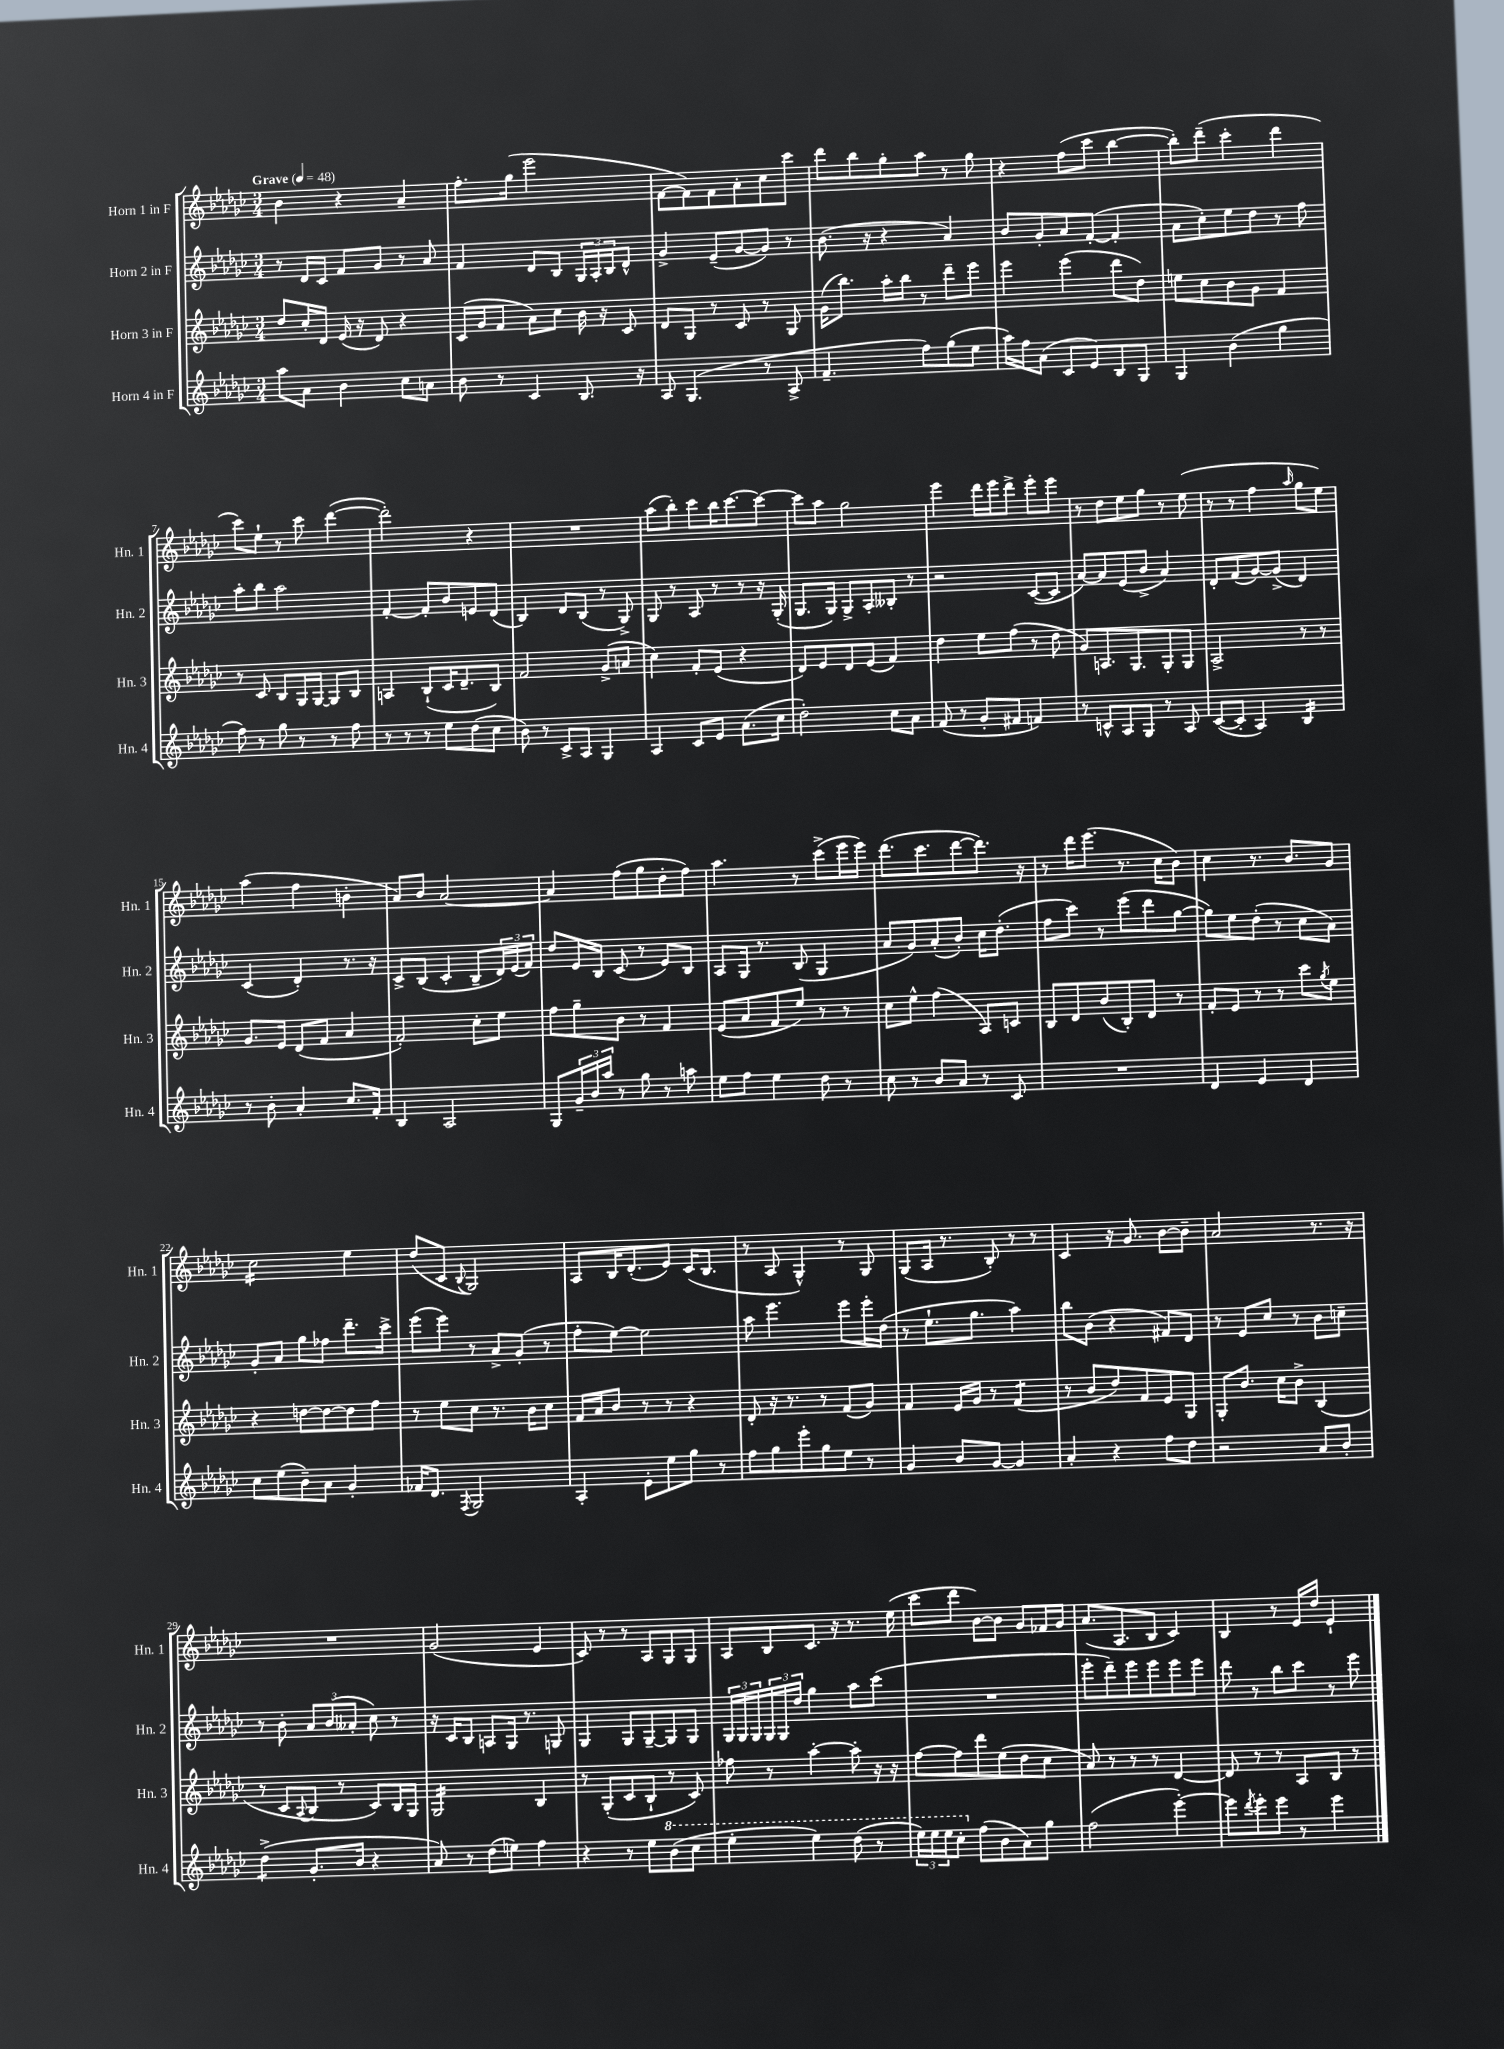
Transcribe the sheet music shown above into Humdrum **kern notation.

**kern	**kern	**kern	**kern
*staff4	*staff3	*staff2	*staff1
*clefG2	*clefG2	*clefG2	*clefG2
*k[b-e-a-d-g-c-]	*k[b-e-a-d-g-c-]	*k[b-e-a-d-g-c-]	*k[b-e-a-d-g-c-]
*M3/4	*M3/4	*M3/4	*M3/4
*MM48	*MM48	*MM48	*MM48
8aa-\L	8dd-/L	8r	4b-\
8a-\J	16cc-'/L	16d-/LL	.
.	16d-/JJ	16c-/JJ	.
4b-\	(16e-/	8f/L	4r
.	16r	.	.
.	8d-/)	8g-/J	.
8cc-\L	4r	8r	4a-~/
8a\J	.	8a-/	.
=	=	=	=
8b-\	(16c-/LL	4f/	8.ff'\L
.	16g-/J	.	.
8r	8f/J	.	.
.	.	.	(16gg-\Jk
4c-/	8a-\L)	8d-/L	2eee-\
.	8cc-\J	8B-/J	.
8.B-/	16b-\	24G-/LL	.
.	.	24A-'/	.
.	16r	.	.
.	.	24B-/J	.
.	8c-/	8d-^^/J	.
16r	.	.	.
=	=	=	=
8A-/	8d-/L	4g-^/	[8f\L
(4.G-/	8G-/J	.	8f\])
.	8r	(8e-~/L	8f\
.	8c-/	[8g-/	8a-'\
8r	8r	8g-/]J)	8cc-\
8A-^/	8G-/	8r	8ccc-\J
=	=	=	=
4.f~/	(16g-\LK	(8.b-\	8ddd-\L
.	8.bb-\J)	.	.
.	.	.	8bb-\
.	.	16r	.
.	16aa-'\LL	4r	8gg-'\
.	16bb-\JJ	.	.
8ff\L)	8r	.	8aa-\J
(8gg-\	8ddd-~\L	4a-/)	8r
8ee-\J	8eee-\J	.	8gg-\
=	=	=	=
16aa-\LL)	4eee-\	8b-/L	4r
16ff\J	.	.	.
(8a-\J	.	8g-'/	.
8c-/L	(4eee-\	8a-/	(8ff\L
8e-/)	.	([8f'/J	8ccc-\J
8B-/	8ddd-\L	4f'/]	[4bb-\
8G-/J	8dd-\J)	.	.
=	=	=	=
4G-/	8ee\L	8a-\L	8bb-'\]L)
.	8cc-\	8cc-'\)	(8ddd-~\J
(4b-\	8b-\	8ee-\	4ccc-'\
.	8g-\J	8dd-\J	.
4gg-\	4f/	8r	4ddd-\
.	.	8ff\	.
=	=	=	=
8ff\)	8r	8aa-'\L	8ccc-\L)
8r	8c-/	8bb-\J	8ee-`\J
8gg-\	8B-/L	2aa-\	8r
8r	16G-/L	.	8ccc-\
.	[16G-/JJ	.	.
8r	8G-/]L	.	([4ddd-\
8ff\	8B-/J	.	.
=	=	=	=
8r	4A/	[4f'/	2ddd-'\])
8r	.	.	.
8r	(8B-`/L	8f'/]L	.
8ee-\L	16c-/K	8b-/	.
.	8.d-~/	.	.
(8dd-\	.	8e/	4r
8cc-\J	8B-/J)	(8d-/J	.
=	=	=	=
8b-\)	2f/	4B-/)	2.r
8r	.	.	.
8c-^/L	.	8d-/L	.
8A-/J	.	(8B-/J	.
4G-/	(8g-^/L	8r	.
.	8a/J	8G-^/)	.
=	=	=	=
4A-/	4cc-\)	8G-/	(8aa-\L
.	.	8r	8bb-'\J)
8c-/L	8f'/L	8A-/	8ccc-\L
8e-/J	(8e-/J	8r	16bb-\K
.	.	.	[8.ccc-\
(8.a-\L	4r	8r	.
.	.	16r	8ccc-\_J
16cc-\Jk	.	(16G-'/	.
=	=	=	=
2dd-'\)	8d-/L)	8.G-/L	8ccc-\]L
.	8e-/	.	8aa-\J
.	.	16G-/Jk)	.
.	8d-/	8G-^/L	2gg-\
.	(8e-/J	8A-'/	.
8cc-\L	4f/)	8B--'/J	.
8a-\J	.	8r	.
=	=	=	=
(8f/	4dd-\	2r	4eee-\
8r	.	.	.
8g-'/L	8ee-\L	.	16ddd-\LL
.	.	.	16eee-\J
8f#/J	(8ff\J	.	8ddd-^\J
4f/)	8r	([8c-/L	8eee-'\L
.	8dd-\	8c-/]J	8eee-\J
=	=	=	=
8r	8g-/L)	[8a-/L)	8r
8c^^/L	8.A/	8a-/]	8dd-\L
8A-/	.	(8e-/	8ee-\
.	8.G-/	.	.
8G-/J	.	8b-^/J	8gg-\J
8r	8G-'/	4a-/)	8r
8A-/	8G-/J	.	(8ee-\
=	=	=	=
([8c-/L	2A-^/	8d-'/L	8r
8c-'/]J	.	(8f/	8r
4A-/)	.	[8g-/)	4ff\
.	.	(8g-^/]J	.
.	.	.	16qqaa-/
4B-/	8r	4d-/)	8gg-\L
.	8r	.	8ee-\J)
=	=	=	=
8r	8.g-/L	(4c-/	(4aa-\
8b-'\	.	.	.
.	16e-/Jk	.	.
4a-'/	(8d-/L	4d-'/)	4ff\
.	8f/J	.	.
8.cc-/L	4a-/	8.r	4b'\
16f'/Jk	.	16r	.
=	=	=	=
4B-/	2f'/)	8c-^/L	8a-/L)
.	.	(8B-/J	8b-/J
2A-/	.	4c-'/	[2a-/
.	8cc-'\L	8B-~/L	.
.	8ee-\J	24d-/L)	.
.	.	(24e-/	.
.	.	24f/JJ)	.
=	=	=	=
8G-/L	8ff\L	8dd-/L	4a-/]
24g-~/L	8gg-~\	16e-/L	.
24b-/	.	.	.
.	.	16B-/JJ	.
24aa-/JJ	.	.	.
8r	8b-\J	(8c-/	(8ff\L
8gg-\	8r	8r	8gg-\
8r	4f/	8e-/L)	8dd-'\
8aa\	.	8B-/J	8ff\J)
=	=	=	=
8ee-\L	(8e-/L	8A-/L	4.aa-\
8ff\J	8a-/	16G-/Jk	.
.	.	8.r	.
4ee-\	8f/	.	.
.	8ee-/J)	(8B-/	8r
8dd-\	8r	4G-/	(8ccc-^\L
8r	8r	.	16eee-\L
.	.	.	16eee-\JJ)
=	=	=	=
8cc-\	8cc-\L	8a-/L	(8.ddd-\L
8r	8ee-^^\J	8g-/)	.
.	.	.	8.ccc-\
8b-/L	(4ff\	(8a-'/	.
8a-/J	.	8b-'/J)	[8ddd-\
8r	8A-/L)	16cc-\LK	8.ddd-\]J)
.	.	(8.dd-'\J	.
8c-/	8c/J	.	.
.	.	.	16r
=	=	=	=
2.r	8B-/L	8ff\L	8r
.	8d-/	8ccc-\J)	16ddd-\LK
.	.	.	(8.eee-\J
.	(8b-/	8r	.
.	8B-'/)	(8eee-\L	8.r
.	8d-/J	8ddd-\	.
.	.	.	16cc-\LK
.	8r	[8gg-\J	8b-\J)
=	=	=	=
4d-/	8f'/L	8gg-\]L)	4cc-\
.	8e-/J	8ee-\	.
4e-/	8r	(8dd-'\J	8.r
.	8r	8r	.
.	.	.	8.b-/L
4d-/	8ccc-\L	8cc-\L	.
.	8qgg-/	.	.
.	8ee-\J	8a-\J)	8g-/J
=	=	=	=
8cc-\L	4r	8g-'/L	2cc-\
(8ee-\	.	8a-/J	.
8b-~\)	[8dd\L	8gg-\L	.
8a-\J	8dd\_	8ff-\J	.
4g-'/	8dd\]	8.ddd-~\L	4ee-\
.	8ff\J	.	.
.	.	16ccc-^\Jk	.
=	=	=	=
16f-/LK	8r	(8eee-\L	(8dd-/L
8.d-/J	.	.	.
.	8ee-\L	8eee-\J)	8c-/J
8qF/	.	.	8qqB-/
2G-/	8cc-\J	8r	2G-/)
.	8.r	8a-^/L	.
.	.	(8g-'/J	.
.	16b-\LK	.	.
.	8cc-\J	8r	.
=	=	=	=
4A-'/	16f/LL	8ff'\L	8A-/L
.	16a-/J	.	.
.	8b-/J	[8ee-\J)	16B-/K
.	.	.	(8.d-'/
8e-'\L	8r	2ee-\]	.
8ee-\	8r	.	8e-/J)
8gg-\J	4r	.	(16c-/LK
.	.	.	8.B-/J
8r	.	.	.
=	=	=	=
8ff\L	8d-'/	8aa-\	8r
8gg-\	16r	4.eee-\	8A-/
.	8.r	.	.
8eee-'\	.	.	4G-^^/)
8gg-\	8r	.	.
8ee-\J	(8f/L	8eee-\L	8r
8r	8g-/J)	16eee-'\L	8G-/
.	.	(16dd-\JJ	.
=	=	=	=
4g-/	4f/	8r	(8G-/L
.	.	8.ee-`\L	16A-/Jk
.	.	.	8.r
8b-/L	16e-/LL	.	.
.	16g-/JJ	8.gg-\J	.
[8g-/J	8r	.	8B-'/)
4g-/]	(4f/	4aa-\)	8r
.	.	.	8r
=	=	=	=
4a-'/	8r	8bb-\L	4c-/
.	8b-/L	(8b-\J	.
4r	8dd-/)	4r	16r
.	.	.	8.g-/
.	8f/	.	.
8ff\L	8e-/	8f#/L)	[8b-\L
8dd-\J	8G-/J	8d-/J	8b-~\]J
=	=	=	=
2r	8G-'/L	8r	2a-/
.	8.b-/J	8e-/L	.
.	.	8cc-/J	.
.	16cc-\LK	.	.
.	8b-^\J	8r	.
8a-/L	(4B-/	8b-\L	8.r
8b-'/J	.	8cc~\J	.
.	.	.	16r
=	=	=	=
(4dd-^\	8r	8r	2.r
.	8c-/L	8b-'\	.
.	8qqA-/	.	.
8.g-'/L	8B-/J	12a-/L	.
.	.	(12b-/	.
.	8r	.	.
.	.	12a--'/J	.
16b-/Jk	.	.	.
4r	8c-/L)	8cc-\)	.
.	16B-/L	8r	.
.	16G-/JJ	.	.
=	=	=	=
8a-/)	2G-/	16r	(2g-/
.	.	16c-/LK	.
8r	.	8B-/J	.
(8dd-\L	.	8A/L	.
8ee\J)	.	16G-/Jk	.
.	.	8.r	.
4ff\	4B-/	.	4e-/
.	.	8G/	.
=	=	=	=
4r	8r	4G-/	8c-/)
.	(8G-'/L	.	8r
8r	8c-/	8G-/L	8r
8ee-\L	8B-`/J	[8G-~/	8A-/L
(8bb-\	8r	8G-/]	8G-/
8ccc-\J	8c-/)	8G-/J	8G-/J
=	=	=	=
4eee-'\	8ff-\	24G-/LL	8A-/L
.	.	24G-/	.
.	.	24G-/	.
.	8r	24G-/	8B-/
.	.	24G-/	.
.	.	24dd-/JJ	.
4eee-\)	[4aa-'\	4gg-\	8.c-/J
.	.	.	16r
(8ddd-\	8aa-'\]	8aa-\L	8.r
8r	16r	(8ccc-\J	.
.	16r	.	(16ee-\
=	=	=	=
24eee-\LL)	[8ff\L	2.r	8ccc-\L
24eee-\	.	.	.
24eee-\J	.	.	.
8ccc-'\J	8ff\]	.	8ddd-\J
(8ff\L	8ddd-\	.	[8b-\L)
8b-\	(8ee-\	.	8b-\]J
8a-\)	8dd-\	.	8g-/L
8gg-\J	8cc-\J	.	16f-/L
.	.	.	16g-/JJ
=	=	=	=
(2ff\	8a-/)	8eee-'\L	(8.a-/L
.	8r	8ddd-~\)	.
.	.	.	8.A-/
.	8r	8eee-\	.
.	8r	8eee-\	8B-/J
[4eee-'\)	[4d-/	8eee-\	4c-/)
.	.	8eee-\J	.
=	=	=	=
8eee-\]L	8d-/]	8ddd-\	4B-/
8qddd-/	.	.	.
8eee-'\	8r	8r	.
8eee-\J	8r	8bb-\L	8r
8r	8A-/L	8ccc-\J	16e-/LL
.	.	.	16dd-/JJ
4eee-\	8B-/J	8r	4e-`/
.	8r	8eee-\	.
==	==	==	==
*-	*-	*-	*-
